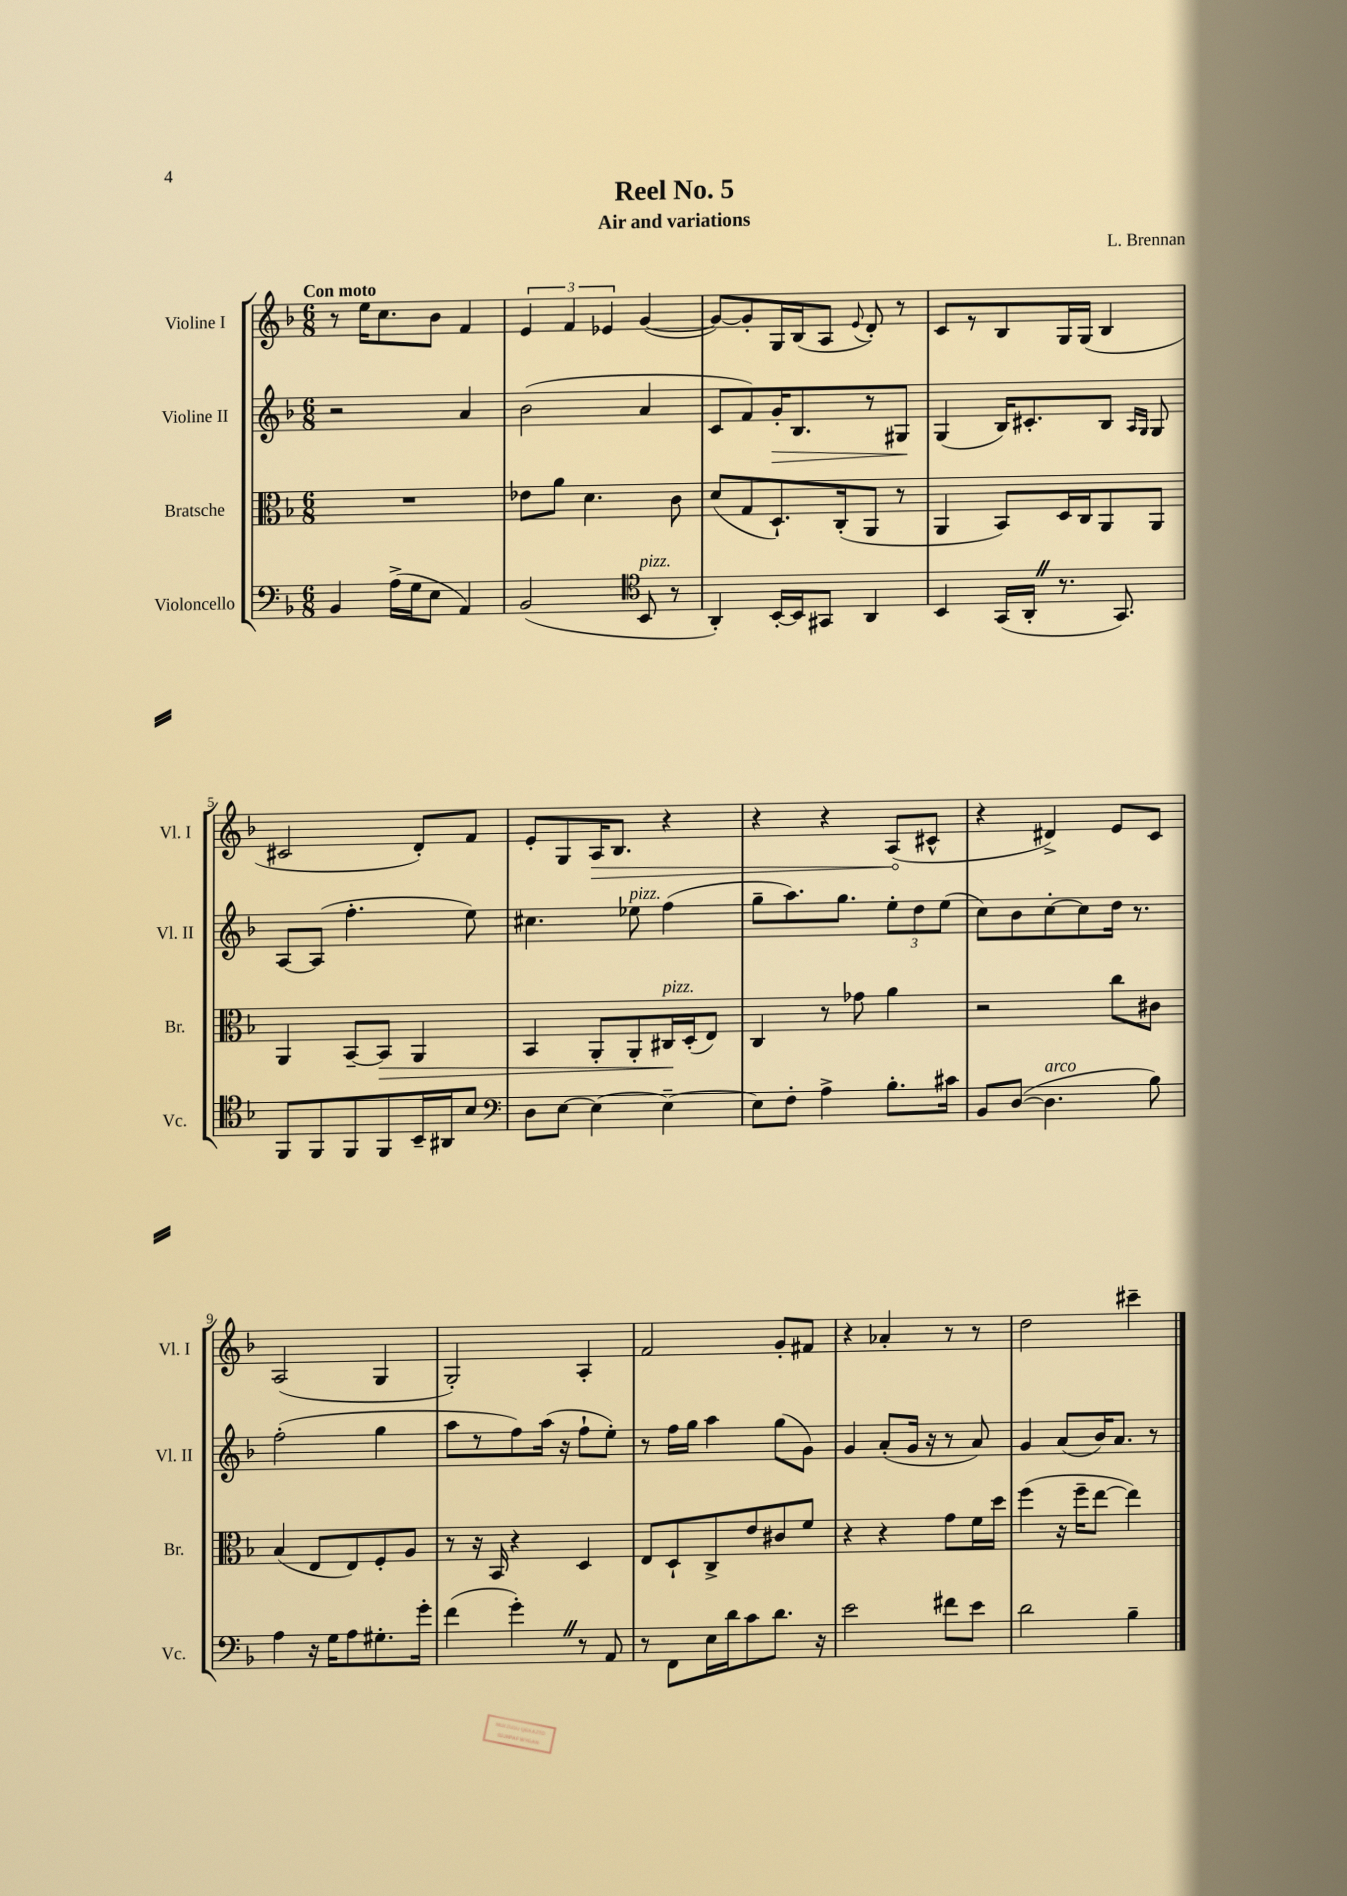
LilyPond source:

\header { title = "Reel No. 5" composer = "L. Brennan" subtitle = "Air and variations" }
<<
\new StaffGroup <<
\new Staff = "s0" \with { instrumentName = "Violine I" shortInstrumentName = "Vl. I" } {
    \clef treble \key f \major \numericTimeSignature \time 6/8 \tempo "Con moto"
    \autoBeamOff r8 e''16[ c''8. bes'8] f'4 |
    \tuplet 3/2 { e'4 f'4 ees'4 } g'4~( |
    g'8[~) g'8-. g16 bes16( a8] \appoggiatura { e'8 } d'8-.) r8 |
    c'8[ r8 bes8 g16 g16]( bes4 |
    cis'2 d'8[-.) f'8] |
    e'8[-. g8 \once \override Hairpin.circled-tip = ##t a16\> bes8.] r4 |
    r4 r4 a8[\!( cis'8]-^ |
    r4 dis'4->) e'8[ c'8] |
    a2( g4 |
    g2-.) a4-. |
    f'2 g'8[-. fis'8] |
    r4 aes'4-. r8 r8 |
    d''2 cis'''4-- \bar "|." |
}
\new Staff = "s1" \with { instrumentName = "Violine II" shortInstrumentName = "Vl. II" } {
    \clef treble \key f \major \numericTimeSignature \time 6/8
    \autoBeamOff r2 a'4 |
    bes'2( a'4 |
    c'8[ f'8) g'16-.\> bes8. r8 gis8]\! |
    g4( bes16[) cis'8.-. bes8] \grace { a16[ g16] } g8 |
    a8[~ a8]( f''4.-. e''8) |
    cis''4. ees''8^\markup { \italic "pizz." } f''4( |
    g''8[-- a''8.) g''8.] \tuplet 3/2 { e''8[-. d''8 e''8]( } |
    c''8[) bes'8 c''8~-. c''8 d''16] r8. |
    f''2-.( g''4 |
    a''8[ r8 f''8) a''16]( r16 f''8[-! e''8]-.) |
    r8 f''16[ g''16] a''4 g''8[( g'8]) |
    g'4 a'8[-.( g'16] r16 r8 a'8) |
    g'4 a'8[( bes'16) a'8.] r8 \bar "|." |
}
\new Staff = "s2" \with { instrumentName = "Bratsche" shortInstrumentName = "Br." } {
    \clef alto \key f \major \numericTimeSignature \time 6/8
    \autoBeamOff R2. |
    ees'8[ a'8] d'4. c'8 |
    d'8[( g8 d8.-!) c16-.( a,8] r8 |
    a,4 bes,8[) d16 c16 a,8 a,8] |
    a,4 bes,8[~-- bes,8]\> a,4 |
    bes,4 a,8[-. a,8-. cis16\!^\markup { \italic "pizz." } d16-.( e8]) |
    c4 r8 ges'8 a'4 |
    r2 c''8[ cis'8] |
    bes4( e8[ e8) f8-. a8] |
    r8 r16 bes,16 r4 d4 |
    e8[ d8-! c8-> e'8 cis'8 f'8] |
    r4 r4 g'8[ f'16 d''16] |
    f''4( r16 f''16[-- e''8]~ e''4) \bar "|." |
}
\new Staff = "s3" \with { instrumentName = "Violoncello" shortInstrumentName = "Vc." } {
    \clef bass \key f \major \numericTimeSignature \time 6/8
    \autoBeamOff bes,4 a16[->( g16 e8] a,4) |
    bes,2( \clef tenor bes,8^\markup { \italic "pizz." } r8 |
    a,4-.) bes,16[~-. bes,16 gis,8] a,4 |
    bes,4 g,16[( a,16]-. \once \override BreathingSign.text = \markup { \musicglyph "scripts.caesura.straight" } \breathe r8. g,8.) |
    f,8[ f,8 f,8 f,8 bes,16-- ais,16 bes8] |
    \clef bass d8[ e8]~ e4~ e4~-- |
    e8[ f8]-. a4-> bes8.[-. cis'16] |
    bes,8[ d8]~( d4.^\markup { \italic "arco" } bes8) |
    a4 r16 g16[ a8 gis8.-. g'16]-. |
    f'4( g'4-.) \once \override BreathingSign.text = \markup { \musicglyph "scripts.caesura.straight" } \breathe r8 a,8 |
    r8 f,8[ e16 d'16 c'8 d'8.] r16 |
    e'2 fis'8[ e'8] |
    d'2 bes4-- \bar "|." |
}
>>
>>
